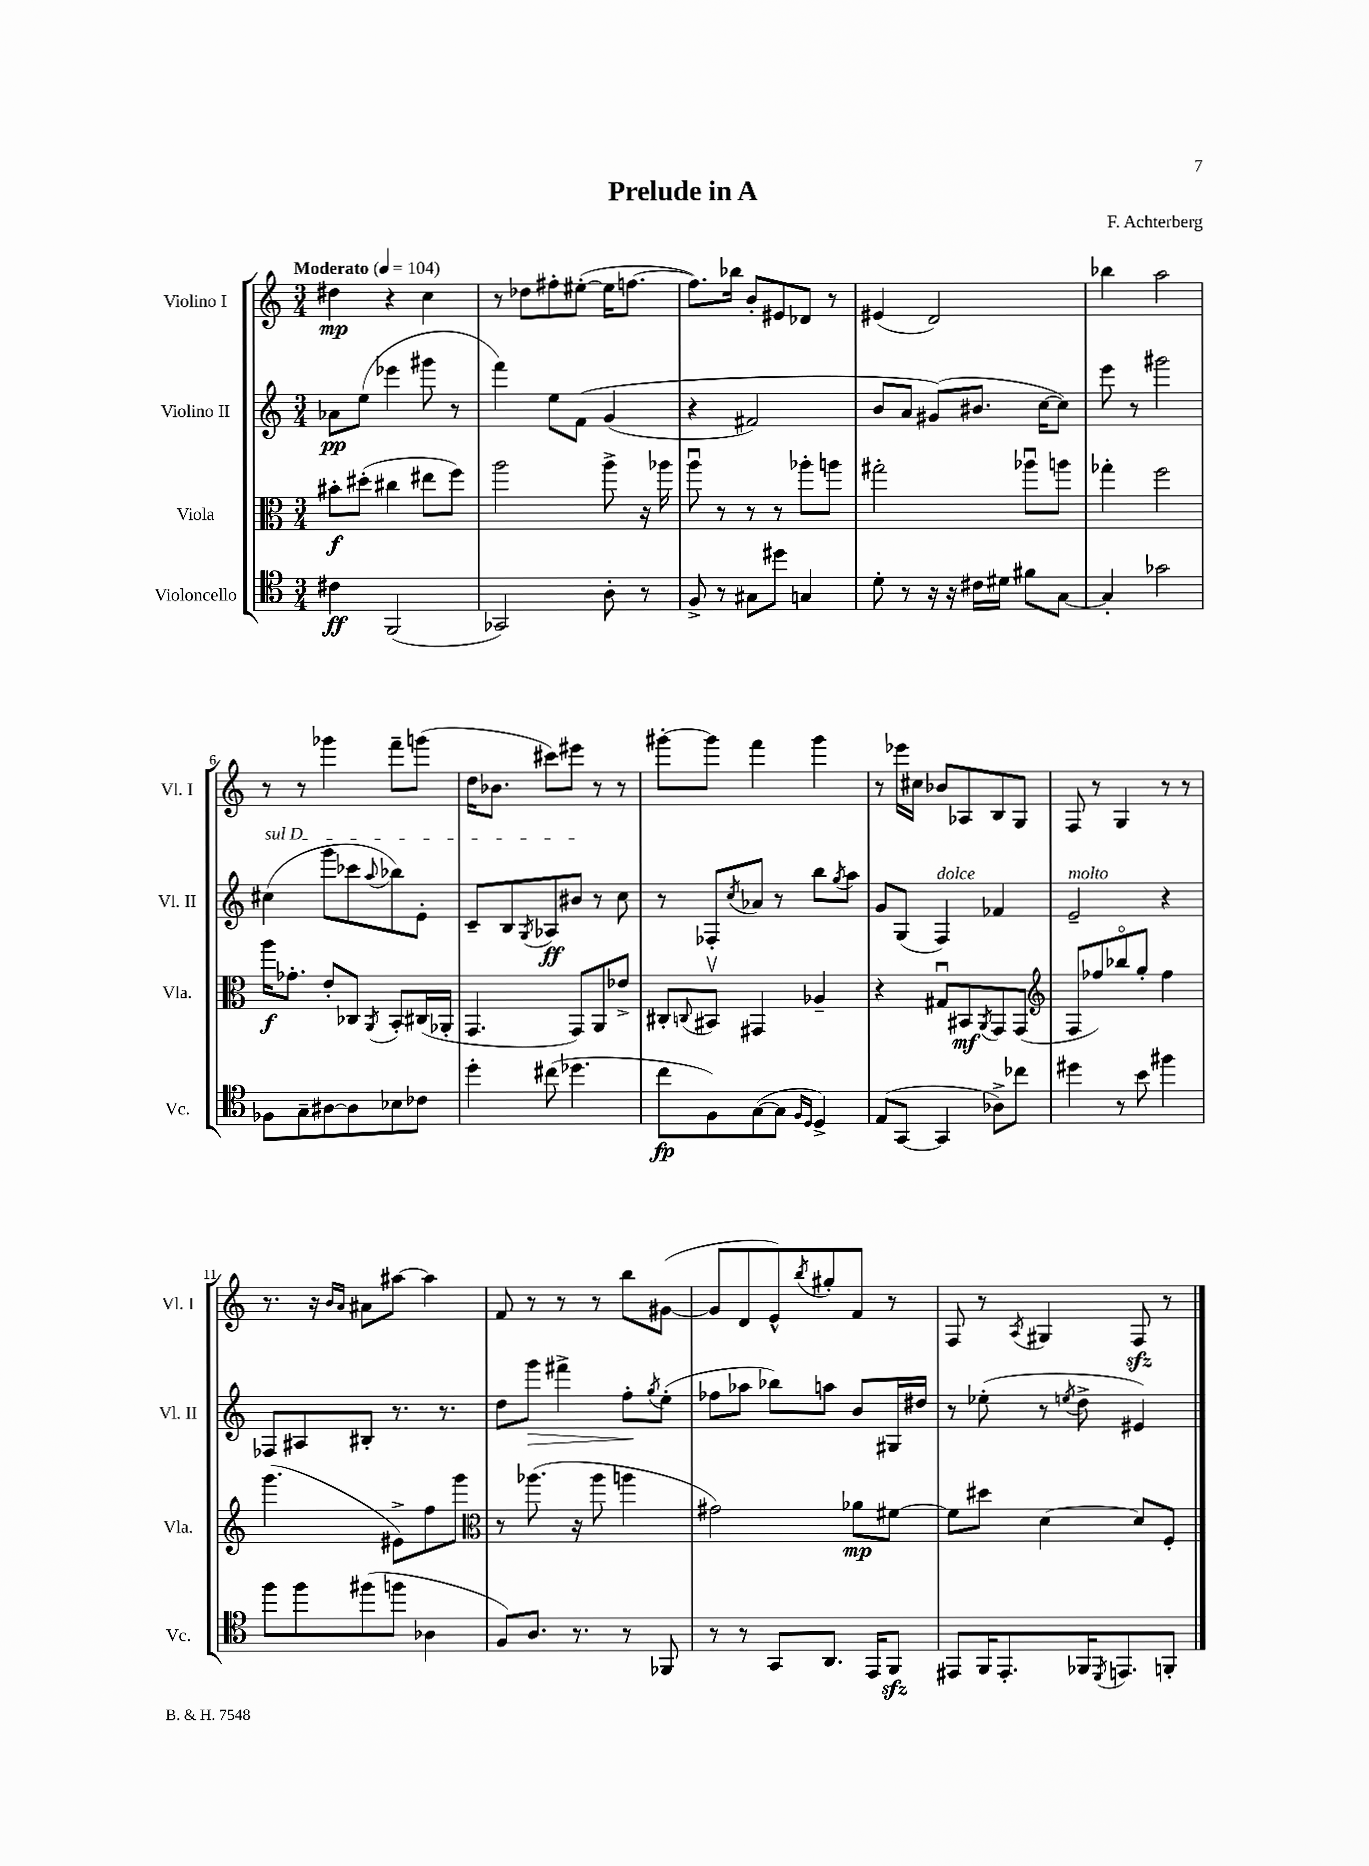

**kern	**dynam	**kern	**dynam	**kern	**dynam	**kern	**dynam
*part4	*part4	*part3	*part3	*part2	*part2	*part1	*part1
*staff4	*staff4	*staff3	*staff3	*staff2	*staff2	*staff1	*staff1
*I"Violoncello	*	*I"Viola	*	*I"Violino II	*	*I"Violino I	*
*I'Vc.	*	*I'Vla.	*	*I'Vl. II	*	*I'Vl. I	*
*clefC4	*	*clefC3	*	*clefG2	*	*clefG2	*
*k[]	*	*k[]	*	*k[]	*	*k[]	*
*M3/4	*	*M3/4	*	*M3/4	*	*M3/4	*
*MM104	*	*MM104	*	*MM104	*	*MM104	*
=1	=1	=1	=1	=1	=1	=1	=1
!	!	!	!	!	!	!LO:TX:a:B:t=Moderato	!
4c#X\	ff	8b#X'\L	f	8a-X\L	pp	4dd#X\	mp
.	.	(8dd#X'\J	.	(8ee\J	.	.	.
(2FF/	.	4cc#X\	.	4eee-X\	.	4r	.
.	.	8ee#X\L	.	8ggg#X\	.	4cc\	.
.	.	8ff\J)	.	8r	.	.	.
=2	=2	=2	=2	=2	=2	=2	=2
2GG-X/)	.	2aa\	.	4fff\)	.	8r	.
.	.	.	.	.	.	8dd-X\L	.
.	.	.	.	8ee\L	.	8ff#X'\	.
.	.	.	.	(8f\J	.	([8ee#X'\J	.
8A'\	.	8aa^\	.	(4g/	.	16ee#\KL]	.
.	.	.	.	.	.	[8.ffn\J	.
8r	.	16r	.	.	.	.	.
.	.	16aa-X\	.	.	.	.	.
=3	=3	=3	=3	=3	=3	=3	=3
8F^/	.	8aau\	.	4r	.	8.ff\L])	.
8r	.	8r	.	.	.	.	.
.	.	.	.	.	.	16bb-X\Jk	.
8G#X\L	.	8r	.	2f#X/)	.	8b'/L	.
8dd#X\J	.	8r	.	.	.	8e#X/	.
4Gn/	.	8aa-X'\L	.	.	.	8d-X/J	.
.	.	8aan\J	.	.	.	8r	.
=4	=4	=4	=4	=4	=4	=4	=4
8d'\	.	2gg#X'\	.	8b/L	.	(4e#X/	.
8r	.	.	.	8a/J	.	.	.
16r	.	.	.	(8g#X/L)	.	2d/)	.
16r	.	.	.	.	.	.	.
16c#X\LL	.	.	.	8.b#X/J	.	.	.
16d#X\JJ	.	.	.	.	.	.	.
8f#X\L	.	8aa-Xu\L	.	.	.	.	.
.	.	.	.	[16cc\KL	.	.	.
[8G\J	.	8aan\J	.	8cc\J])	.	.	.
=5	=5	=5	=5	=5	=5	=5	=5
4G'/]	.	4gg-X'\	.	8eee\	.	4bb-X\	.
.	.	.	.	8r	.	.	.
2g-X\	.	2ff\	.	2ggg#X\	.	2aa\	.
!!LO:LB:g=z
=6	=6	=6	=6	=6	=6	=6	=6
!	!	!	!	!LO:TX:a:i:t=sul D	!	!	!
8F-X\L	.	16aa\KL	f	(4cc#X\	.	8r	.
.	.	8.g-X'\J	.	.	.	.	.
8G~\	.	.	.	.	.	8r	.
[8A#X\	.	8e'/L	.	8ggg\L	.	4ggg-X\	.
8A#\]	.	8C-X/J	.	8ccc-X\	.	.	.
.	.	8qAA/	.	8qqaa/	.	.	.
8B-X\	.	8BB'/L	.	8bb-X\)	.	8fff~\L	.
8c-X\J	.	(16C#X/L	.	8e'\J	.	(8gggn\J	.
.	.	16AA-X'/JJ	.	.	.	.	.
=7	=7	=7	=7	=7	=7	=7	=7
4dd'\	.	4.GG/	.	8c~/L	.	16dd\KL	.
.	.	.	.	.	.	8.b-X\J	.
.	.	.	.	8B/	.	.	.
.	.	.	.	8qG/	.	.	.
(8cc#X\	.	.	.	8A-X/	ff	8ccc#X\L)	.
4.dd-X\	.	8GG/L)	.	8b#X/J	.	8eee#X\J	.
.	.	8AA/	.	8r	.	8r	.
.	.	8e-X^/J	.	8cc\	.	8r	.
=8	=8	=8	=8	=8	=8	=8	=8
8cc\L	fp	8C#X'/L	.	8r	.	[8ggg#X'\L	.
.	.	8qqCn/	.	.	.	.	.
8F\)	.	8BB#Xv/J	.	8F-X'/L	.	8ggg#\J]	.
.	.	.	.	8qcc/	.	.	.
([8G\	.	4GG#X/	.	8a-X/J	.	4fff\	.
8G\J]	.	.	.	8r	.	.	.
16qqF/LL	.	.	.	.	.	.	.
16qqD/JJ	.	.	.	.	.	.	.
4D^/)	.	4A-X~/	.	8bb\L	.	4ggg#\	.
.	.	.	.	8qgg/	.	.	.
.	.	.	.	8aa\J	.	.	.
=9	=9	=9	=9	=9	=9	=9	=9
(8E/L	.	4r	.	8g/L	.	8r	.
[8GG/J	.	.	.	(8G/J	.	16eee-X\LL	.
.	.	.	.	.	.	16cc#X\JJ	.
!	!	!	!	!LO:TX:a:i:t=dolce	!	!	!
4GG/]	.	8G#Xu/L	.	4F/)	.	8b-X/L	.
.	.	8BB#X/	mf	.	.	8A-X/	.
.	.	8qAA/	.	.	.	.	.
8A-X^\L)	.	8GG/	.	4f-X/	.	8B/	.
8cc-X\J	.	(8GG/J	.	.	.	8G/J	.
=10	=10	=10	=10	=10	=10	=10	=10
*	*	*clefG2	*	*	*	*	*
!	!	!	!	!LO:TX:a:i:t=molto	!	!	!
4dd#X\	.	8F/L	.	2e~/	.	8F/	.
.	.	8ff-X/)	.	.	.	8r	.
8r	.	8bb-X/	.	.	.	4G/	.
8b\	.	8gg'/J	.	.	.	.	.
4ff#X\	.	4ff-\	.	4r	.	8r	.
.	.	.	.	.	.	8r	.
!!LO:LB:g=z
=11	=11	=11	=11	=11	=11	=11	=11
8ff\L	.	(4.ggg\	.	8F-X/L	.	8.r	.
8ff\	.	.	.	8A#X/	.	.	.
.	.	.	.	.	.	16r	.
.	.	.	.	.	.	16qqb/LL	.
.	.	.	.	.	.	16qqa/JJ	.
(8ff#X\	.	.	.	8B#X'/J	.	8a#X\L	.
8ffn\J	.	8e#X^\L)	.	8.r	.	[8aa#X\J	.
4A-X\	.	8ff\	.	.	.	4aa#\]	.
.	.	.	.	8.r	.	.	.
.	.	8ggg\J	.	.	.	.	.
=12	=12	=12	=12	=12	=12	=12	=12
*	*	*clefC3	*	*	*	*	*
8F/L)	.	8r	.	8dd\L	.	8f/	.
!	!	!	!	!	!LO:HP:b	!	!
8.A/J	.	(8.aa-X\	.	8ggg\J	>	8r	.
.	.	.	.	4fff#X^\	.	8r	.
8.r	.	16r	.	.	.	.	.
.	.	8aa-\	.	.	.	8r	.
8r	.	4aan\	.	8ff'\L	.	8bb\L	.
.	.	.	.	8qgg/	.	.	.
8FF-X/	.	.	.	(8ee'\J	]	([8g#X\J	.
=13	=13	=13	=13	=13	=13	=13	=13
8r	.	2g#X\)	.	8ff-X\L	.	8g#/L]	.
8r	.	.	.	8aa-X\J	.	8d/	.
8GG/L	.	.	.	8bb-X\L)	.	8e^^/)	.
.	.	.	.	.	.	8qbb/	.
8.AA/J	.	.	.	8aan\J	.	8gg#X'/	.
.	.	8a-X\L	mp	8b/L	.	8f/J	.
16EE/KL	.	.	.	.	.	.	.
8FFzz/J	.	[8f#X\J	.	16G#X/L	.	8r	.
.	.	.	.	16dd#X/JJ	.	.	.
=14	=14	=14	=14	=14	=14	=14	=14
8EE#X/L	.	8f#\L]	.	8r	.	8F/	.
16FF/K	.	8dd#X\J	.	(8ee-X'\	.	8r	.
8.EE#'/	.	.	.	.	.	.	.
.	.	.	.	.	.	8qA/	.
.	.	[4d\	.	8r	.	4G#X/	.
.	.	.	.	8qeen/	.	.	.
16FF-X/K	.	.	.	8dd^\	.	.	.
8qDD/	.	.	.	.	.	.	.
8.EEn/	.	.	.	.	.	.	.
.	.	8d/L]	.	4e#X/)	.	8Fzz/	.
8FFn'/J	.	8F'/J	.	.	.	8r	.
==	==	==	==	==	==	==	==
*-	*-	*-	*-	*-	*-	*-	*-
